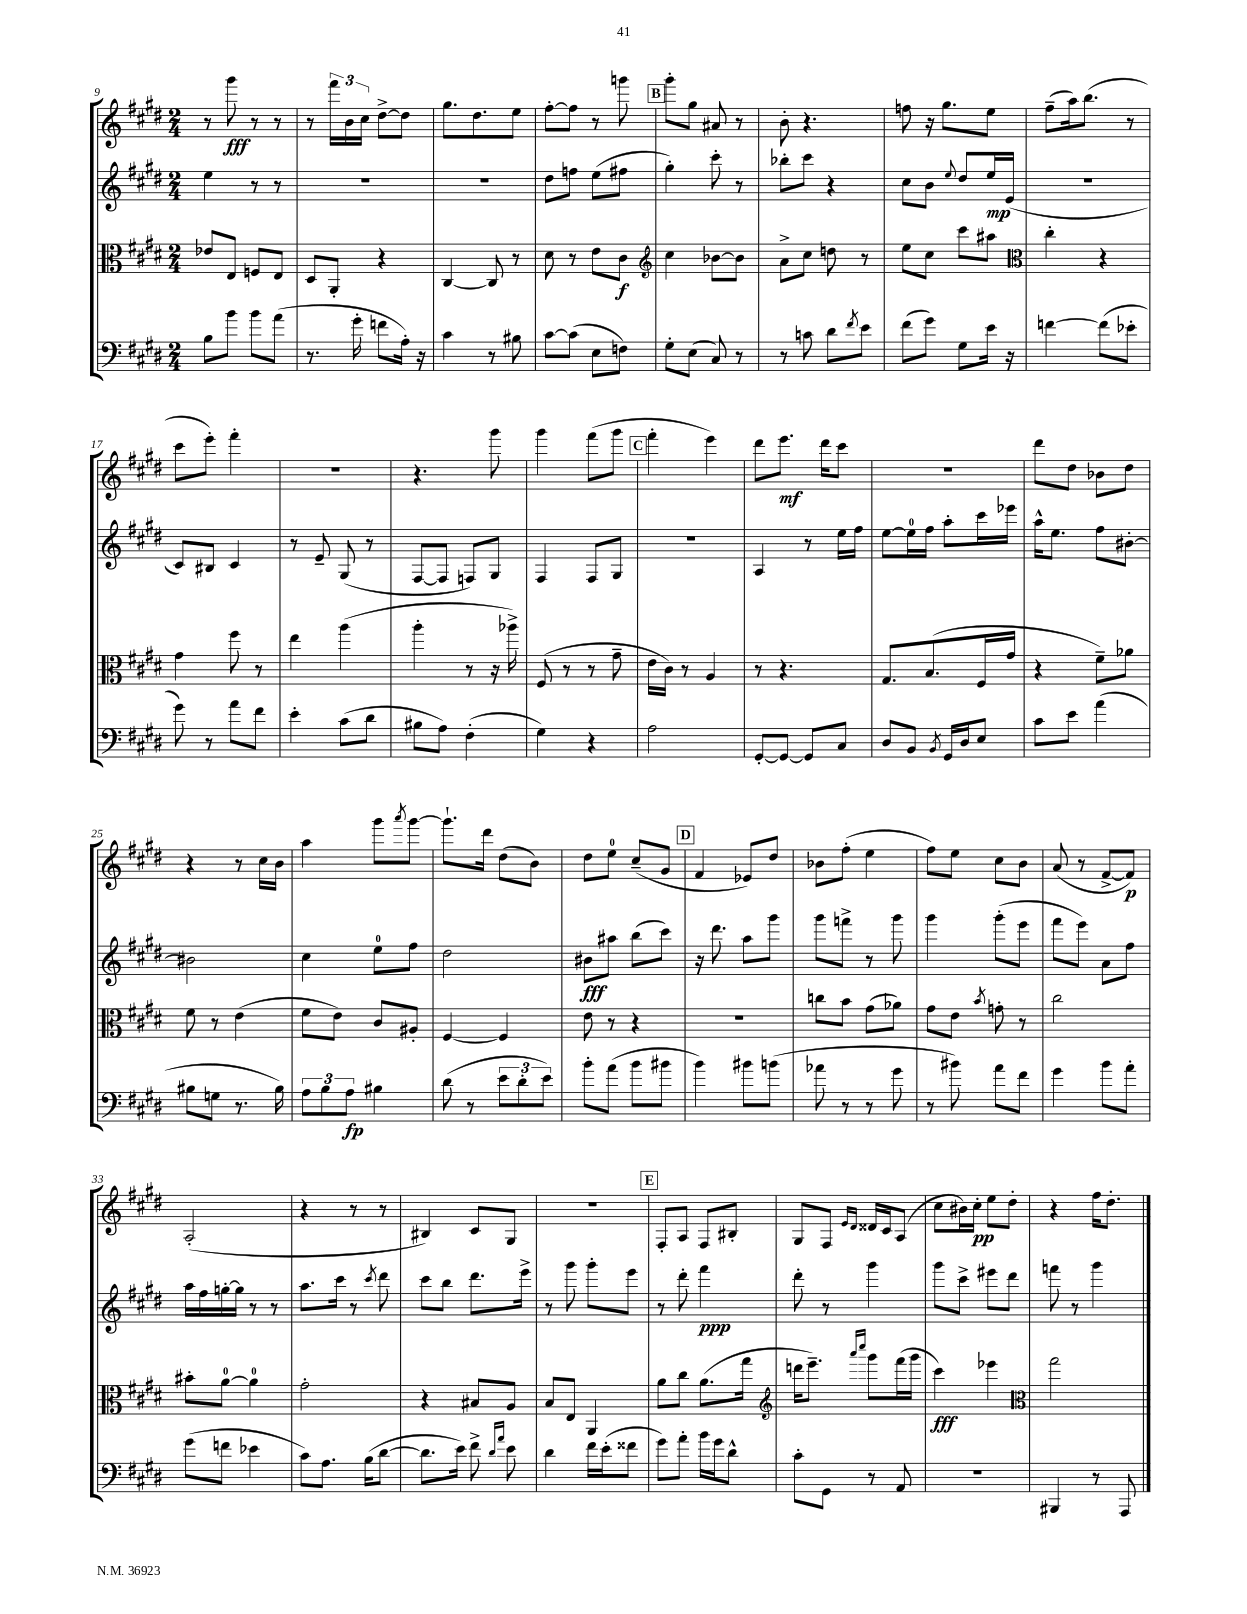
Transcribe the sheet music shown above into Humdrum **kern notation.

**kern	**dynam	**kern	**dynam	**kern	**dynam	**kern	**dynam
*part4	*part4	*part3	*part3	*part2	*part2	*part1	*part1
*staff4	*staff4	*staff3	*staff3	*staff2	*staff2	*staff1	*staff1
*clefF4	*	*clefC3	*	*clefG2	*	*clefG2	*
*k[f#c#g#d#]	*	*k[f#c#g#d#]	*	*k[f#c#g#d#]	*	*k[f#c#g#d#]	*
*M2/4	*	*M2/4	*	*M2/4	*	*M2/4	*
=9	=9	=9	=9	=9	=9	=9	=9
8B\L	.	8e-X/L	.	4ee\	.	8r	.
8b\J	.	8E/J	.	.	.	8ggg#\	fff
8b\L	.	8Fn/L	.	8r	.	8r	.
(8a\J	.	8E/J	.	8r	.	8r	.
=10	=10	=10	=10	=10	=10	=10	=10
8.r	.	8D#/L	.	2r	.	8r	.
.	.	8AA'/J	.	.	.	24fff#\LL	.
.	.	.	.	.	.	24b\	.
16g#'\	.	.	.	.	.	.	.
.	.	.	.	.	.	24cc#\JJ	.
8fn\L	.	4r	.	.	.	[8dd#^\L	.
16A'\Jk)	.	.	.	.	.	8dd#\J]	.
16r	.	.	.	.	.	.	.
=11	=11	=11	=11	=11	=11	=11	=11
4c#\	.	[4C#/	.	2r	.	8.gg#\L	.
.	.	.	.	.	.	8.dd#\	.
8r	.	8C#/]	.	.	.	.	.
8B#X\	.	8r	.	.	.	8ee\J	.
=12	=12	=12	=12	=12	=12	=12	=12
[8c#\L	.	8d#\	.	8dd#\L	.	[8ff#'\L	.
(8c#\J]	.	8r	.	8ffn\J	.	8ff#\J]	.
8E\L	.	8e\L	.	(8ee\L	.	8r	.
8Fn\J)	.	8c#\J	f	8ff#X\J	.	8gggn\	.
!!LO:REH:place=s1:t=B
=13	=13	=13	=13	=13	=13	=13	=13
*	*	*clefG2	*	*	*	*	*
8G#'\L	.	4cc#\	.	4gg#'\)	.	8ggg#'\L	.
(8E\J	.	.	.	.	.	8gg#\J	.
8C#/)	.	[8b-X\L	.	8ccc#'\	.	8a#X/	.
8r	.	8b-\J]	.	8r	.	8r	.
=14	=14	=14	=14	=14	=14	=14	=14
8r	.	8a^\L	.	8bb-X'\L	.	8b'\	.
8cn\	.	8cc#\J	.	8ccc#\J	.	4.r	.
8d#\L	.	8ddn\	.	4r	.	.	.
8qf#/	.	.	.	.	.	.	.
8e\J	.	8r	.	.	.	.	.
=15	=15	=15	=15	=15	=15	=15	=15
(8f#\L	.	8ee\L	.	8cc#\L	.	8ffn\	.
8g#\J)	.	8cc#\J	.	8b\J	.	16r	.
.	.	.	.	.	.	8.gg#\L	.
.	.	.	.	8qqee/	.	.	.
8G#\L	.	8ccc#\L	.	8dd#/L	.	.	.
16e\Jk	.	8aa#X\J	.	16ee/L	mp	8ee\J	.
16r	.	.	.	(16e/JJ	.	.	.
=16	=16	=16	=16	=16	=16	=16	=16
*	*	*clefC3	*	*	*	*	*
[4fn\	.	4cc#'\	.	2r	.	(8ff#~\L	.
.	.	.	.	.	.	16aa\k)	.
.	.	.	.	.	.	(8.bb\J	.
(8f\L]	.	4r	.	.	.	.	.
8e-X'\J	.	.	.	.	.	8r	.
!!LO:LB:g=z
=17	=17	=17	=17	=17	=17	=17	=17
8g#\)	.	4g#\	.	8c#/L)	.	8ccc#\L	.
8r	.	.	.	8B#X/J	.	8eee'\J)	.
8a\L	.	8ff#\	.	4c#/	.	4fff#'\	.
8f#\J	.	8r	.	.	.	.	.
=18	=18	=18	=18	=18	=18	=18	=18
4e'\	.	4ee\	.	8r	.	2r	.
.	.	.	.	8e~/	.	.	.
(8c#\L	.	(4aa\	.	(8G#/	.	.	.
8d#\J	.	.	.	8r	.	.	.
=19	=19	=19	=19	=19	=19	=19	=19
8B#X\L	.	4aa'\	.	[8F#/L	.	4.r	.
8A\J)	.	.	.	8F#/J]	.	.	.
(4F#'\	.	8r	.	8Fn/L)	.	.	.
.	.	16r	.	8G#/J	.	8ggg#\	.
.	.	16aa-X^\)	.	.	.	.	.
=20	=20	=20	=20	=20	=20	=20	=20
4G#\)	.	(8F#/	.	4F#/	.	4ggg#\	.
.	.	8r	.	.	.	.	.
4r	.	8r	.	8F#/L	.	(8fff#\L	.
.	.	8g#~\	.	8G#/J	.	8ggg#\J	.
!!LO:REH:place=s1:t=C
=21	=21	=21	=21	=21	=21	=21	=21
2A\	.	16e\LL	.	2r	.	4fff#'\	.
.	.	16c#\JJ)	.	.	.	.	.
.	.	8r	.	.	.	.	.
.	.	4A/	.	.	.	4eee\)	.
=22	=22	=22	=22	=22	=22	=22	=22
[8GG#'/L	.	8r	.	4A/	.	8ddd#\L	.
8GG#/J_	.	4.r	.	.	.	8.eee\J	mf
8GG#/L]	.	.	.	8r	.	.	.
.	.	.	.	.	.	16ddd#\KL	.
8C#/J	.	.	.	16ee\LL	.	8ccc#\J	.
.	.	.	.	16ff#\JJ	.	.	.
=23	=23	=23	=23	=23	=23	=23	=23
8D#/L	.	8.G#/L	.	[8ee\L	.	2r	.
8BB/J	.	.	.	16ee\L]	.	.	.
.	.	(8.B/	.	16ff#\JJ	.	.	.
8qBB/	.	.	.	.	.	.	.
16GG#/LL	.	.	.	8aa'\L	.	.	.
16D#/J	.	.	.	.	.	.	.
8E/J	.	16F#/L	.	16ccc#\L	.	.	.
.	.	16g#/JJ	.	16eee-X\JJ	.	.	.
=24	=24	=24	=24	=24	=24	=24	=24
8c#\L	.	4r	.	16aa^^\KL	.	8ddd#\L	.
.	.	.	.	8.ee\J	.	.	.
8e\J	.	.	.	.	.	8dd#\J	.
(4a\	.	8f#~\L)	.	8ff#\L	.	8b-X\L	.
.	.	8a-X\J	.	[8b#X'\J	.	8dd#\J	.
!!LO:LB:g=z
=25	=25	=25	=25	=25	=25	=25	=25
8B#X\L	.	8f#\	.	2b#X\]	.	4r	.
8Gn\J	.	8r	.	.	.	.	.
8.r	.	(4e\	.	.	.	8r	.
.	.	.	.	.	.	16cc#\LL	.
16B#\)	.	.	.	.	.	16b\JJ	.
=26	=26	=26	=26	=26	=26	=26	=26
12A\L	.	8f#\L	.	4cc#\	.	4aa\	.
12B\	.	.	.	.	.	.	.
.	.	8e\J)	.	.	.	.	.
12A\J	fp	.	.	.	.	.	.
4B#X\	.	8c#/L	.	8ee\L	.	8ggg#\L	.
.	.	.	.	.	.	8qaaa/	.
.	.	8A#X'/J	.	8ff#\J	.	[8ggg#\J	.
=27	=27	=27	=27	=27	=27	=27	=27
(8d#\	.	[4F#/	.	2dd#\	.	8.ggg#`\L]	.
8r	.	.	.	.	.	.	.
.	.	.	.	.	.	16ddd#\Jk	.
12e\L	.	4F#/]	.	.	.	(8dd#\L	.
12d#'\	.	.	.	.	.	.	.
.	.	.	.	.	.	8b\J)	.
12e\J)	.	.	.	.	.	.	.
=28	=28	=28	=28	=28	=28	=28	=28
8b'\L	.	8e\	.	8b#X\L	fff	8dd#\L	.
(8a\J	.	8r	.	8aa#X\J	.	8ee\J	.
8b\L	.	4r	.	(8bb\L	.	(8cc#~/L	.
8b#X\J	.	.	.	8ccc#\J)	.	8g#/J	.
!!LO:REH:place=s1:t=D
=29	=29	=29	=29	=29	=29	=29	=29
4b\)	.	2r	.	16r	.	4f#/	.
.	.	.	.	8.ddd#\	.	.	.
8b#X\L	.	.	.	8aa\L	.	8e-X/L)	.
(8bn\J	.	.	.	8ggg#\J	.	8dd#/J	.
=30	=30	=30	=30	=30	=30	=30	=30
8a-X\	.	8ccn\L	.	8ggg#\L	.	8b-X\L	.
8r	.	8b\J	.	8fffn^\J	.	(8ff#'\J	.
8r	.	(8g#\L	.	8r	.	4ee\	.
8g#\	.	8a-X\J)	.	8ggg#\	.	.	.
=31	=31	=31	=31	=31	=31	=31	=31
8r	.	8g#\L	.	4ggg#\	.	8ff#\L)	.
8b#X\)	.	8e\J	.	.	.	8ee\J	.
.	.	8qb/	.	.	.	.	.
8a\L	.	8gn'\	.	(8ggg#'\L	.	8cc#\L	.
8f#\J	.	8r	.	8eee\J	.	8b\J	.
=32	=32	=32	=32	=32	=32	=32	=32
4g#\	.	2cc#\	.	8fff#\L	.	(8a/	.
.	.	.	.	8eee\J)	.	8r	.
8b\L	.	.	.	8a\L	.	[8f#^/L	.
8a'\J	.	.	.	8ff#\J	.	8f#/J])	p
!!LO:LB:g=z
=33	=33	=33	=33	=33	=33	=33	=33
(8g#\L	.	8b#X'\L	.	16aa\LL	.	(2A'/	.
.	.	.	.	16ff#\	.	.	.
8fn\J	.	[8a\J	.	[16ggn'\	.	.	.
.	.	.	.	16gg\JJ]	.	.	.
4e-X\	.	4a\]	.	8r	.	.	.
.	.	.	.	8r	.	.	.
=34	=34	=34	=34	=34	=34	=34	=34
8c#\L)	.	2g#'\	.	8.aa\L	.	4r	.
8.A\J	.	.	.	.	.	.	.
.	.	.	.	16ccc#\Jk	.	.	.
.	.	.	.	8r	.	8r	.
(16B\KL	.	.	.	.	.	.	.
.	.	.	.	8qccc#/	.	.	.
[8d#\J	.	.	.	8ddd#\	.	8r	.
=35	=35	=35	=35	=35	=35	=35	=35
8.d#\L]	.	4r	.	8ccc#\L	.	4B#X/)	.
.	.	.	.	8bb\J	.	.	.
16e\Jk)	.	.	.	.	.	.	.
8f#^\	.	8B#X/L	.	8.ddd#\L	.	8c#/L	.
16qqd#/LL	.	.	.	.	.	.	.
16qqa/JJ	.	.	.	.	.	.	.
8e\	.	8A/J	.	.	.	8G#/J	.
.	.	.	.	16eee^\Jk	.	.	.
=36	=36	=36	=36	=36	=36	=36	=36
4d#\	.	8B/L	.	8r	.	2r	.
.	.	8E/J	.	8ggg#\	.	.	.
16f#\LL	.	4AA/	.	8ggg#'\L	.	.	.
(16e'\J	.	.	.	.	.	.	.
8f##X\J	.	.	.	8eee\J	.	.	.
!!LO:REH:place=s1:t=E
=37	=37	=37	=37	=37	=37	=37	=37
8g#\L)	.	8a\L	.	8r	.	8F#'/L	.
8a'\J	.	8cc#\J	.	8ddd#'\	.	8A/J	.
16b\LL	.	(8.a\L	.	4fff#\	ppp	8F#/L	.
16g#\J	.	.	.	.	.	.	.
8d#^^\J	.	.	.	.	.	8B#X'/J	.
.	.	16gg#\Jk	.	.	.	.	.
=38	=38	=38	=38	=38	=38	=38	=38
*	*	*clefG2	*	*	*	*	*
8c#'\L	.	16dddn\KL	.	8ddd#'\	.	8G#/L	.
.	.	8.eee~\J)	.	.	.	.	.
8GG#\J	.	.	.	8r	.	8F#/J	.
.	.	16qqaaa/LL	.	.	.	16qqe/LL	.
.	.	16qqcccc#/JJ	.	.	.	16qqd#/JJ	.
8r	.	8ggg#\L	.	4ggg#\	.	16d##X/LL	.
.	.	.	.	.	.	16c#/J	.
8AA/	.	(16fff#\L	.	.	.	(8A/J	.
.	.	16ggg#\JJ	.	.	.	.	.
=39	=39	=39	=39	=39	=39	=39	=39
2r	.	4ccc#\)	fff	8ggg#\L	.	8cc#\L	.
.	.	.	.	8ccc#^\J	.	16b#X\L)	.
.	.	.	.	.	.	16cc#'\JJ	pp
.	.	4eee-X\	.	8eee#X\L	.	8ee\L	.
.	.	.	.	8ddd#\J	.	8dd#'\J	.
=40	=40	=40	=40	=40	=40	=40	=40
*	*	*clefC3	*	*	*	*	*
4BBB#X/	.	2gg#\	.	8fffn\	.	4r	.
.	.	.	.	8r	.	.	.
8r	.	.	.	4ggg#\	.	16ff#\KL	.
.	.	.	.	.	.	8.dd#'\J	.
8AAA/	.	.	.	.	.	.	.
==	==	==	==	==	==	==	==
*-	*-	*-	*-	*-	*-	*-	*-
